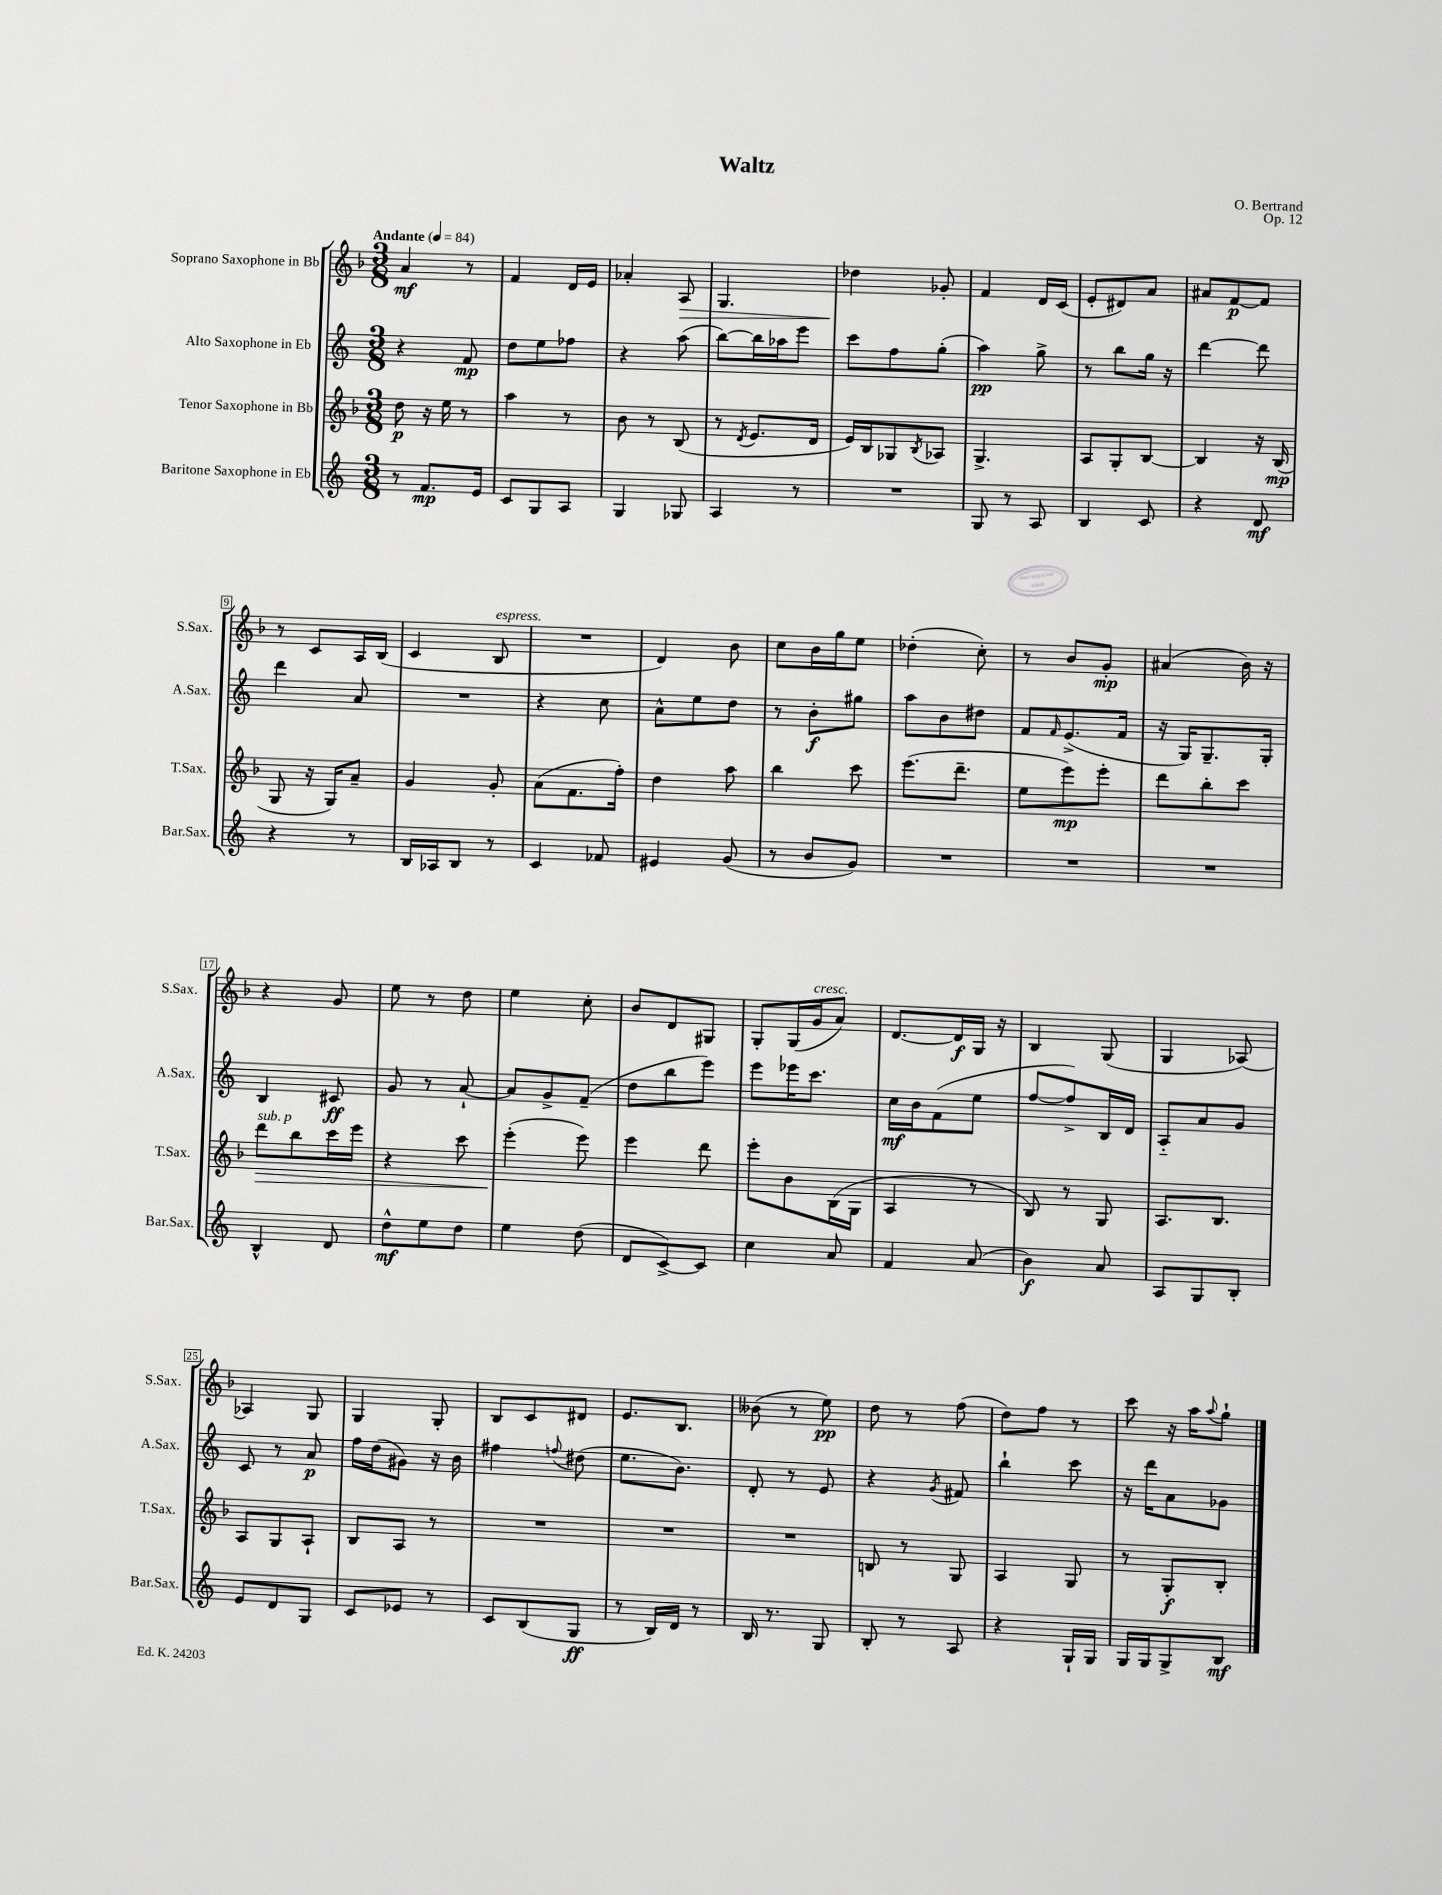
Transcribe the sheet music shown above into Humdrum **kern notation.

**kern	**kern	**kern	**kern
*staff4	*staff3	*staff2	*staff1
*clefG2	*clefG2	*clefG2	*clefG2
*k[]	*k[b-]	*k[]	*k[b-]
*M3/8	*M3/8	*M3/8	*M3/8
*MM84	*MM84	*MM84	*MM84
8r	8dd	4r	4a
8.f	16r	.	.
.	16ee	.	.
.	8r	8f	8r
16e	.	.	.
=	=	=	=
8c	4aa	8dd	4f
8G	.	8ee	.
8A	8r	8ff-	16d
.	.	.	16e
=	=	=	=
4G	8b-	4r	4a-'
.	8r	.	.
8G-	(8B-	(8aa	8A
=	=	=	=
4A	8r	[8bb)	4.G
.	8qd	.	.
.	8.e	16bb]	.
.	.	16aa-	.
8r	.	8eee	.
.	16d	.	.
=	=	=	=
4.r	16e)	8ccc	4dd-
.	16B-	.	.
.	8G-	8ff	.
.	8qB-	.	.
.	8A-	(8gg'	8g-'
=	=	=	=
8G	4.G^	4aa)	4f
8r	.	.	.
8A	.	8gg^	16d
.	.	.	(16c
=	=	=	=
4B	8A	8r	8e'
.	8G'	8bb	8d#)
8c	[8B-	16gg	8a
.	.	16r	.
=	=	=	=
4r	4B-]	[4ddd	8a#
.	.	.	[8f
8d	16r	8ddd]	8f]
.	(16B-	.	.
=	=	=	=
4r	8G	4ddd	8r
.	16r	.	8c
.	16G)	.	.
8r	8a~	8a	16A
.	.	.	(16B-
=	=	=	=
16B	4g	4.r	4c
16A-	.	.	.
8B	.	.	.
8r	8g'	.	8B-
=	=	=	=
4c	(8a	4r	4.r
.	8.f	.	.
8f-	.	8cc	.
.	16ff')	.	.
=	=	=	=
4e#	4dd	8a^^	4d)
.	.	8ee	.
(8g	8aa	8dd	8b-
=	=	=	=
8r	4bb-	8r	8cc
8b	.	8b'	16b-
.	.	.	16gg
8g)	8ccc	8gg#	8ee
=	=	=	=
4.r	(8.eee	8aa	(4dd-'
.	.	8b	.
.	8.ddd~	.	.
.	.	8dd#	8cc')
=	=	=	=
4.r	8ee	8f	8r
.	.	16qqf	.
.	8eee)	(8.e^	8b-
.	8eee'	.	8g'
.	.	16f	.
=	=	=	=
4.r	8ddd	16r	(4a#
.	.	16G)	.
.	8bb-'	8.G~	.
.	8ccc	.	16b-)
.	.	16G'	16r
=	=	=	=
4B^^	8ddd	4B	4r
.	8bb-	.	.
8d	16ccc	8c#	8g
.	16eee	.	.
=	=	=	=
8dd^^	4r	8g	8ee
8ee	.	8r	8r
8dd	8ccc	[8a`	8dd
=	=	=	=
4ee	(4eee'	8a]	4ee
.	.	8g^	.
(8dd	8eee)	(8f~	8cc'
=	=	=	=
8d	4eee	8dd	8b-
[8c^)	.	8bb	8d
8c]	8ddd	8eee)	8G#
=	=	=	=
4cc	8eee'	8eee	8G'
.	8b-	16eee-	(16G
.	.	8.ccc	16g
8a	(16B-	.	8a)
.	16G	.	.
=	=	=	=
4f	4A	16cc	[8.d
.	.	16b	.
.	.	(8f	.
.	.	.	16d]
(8a	8r	8ee	16G
.	.	.	16r
=	=	=	=
4b)	8B-)	[8ff	4B-
.	8r	8ff^])	.
8a	8G	16B	(8G
.	.	16d	.
=	=	=	=
8A	8.A	8A'~	4G
8G	.	8a	.
.	8.B-	.	.
8B'	.	8g	[8A-)
=	=	=	=
8e	8A	8c	4A-]
8d	8G	8r	.
8G	8A`	8a	8G
=	=	=	=
8c	8B-	16ff	4G
.	.	(16dd	.
8e-	8A	8g#)	.
8r	8r	16r	8G'
.	.	16b	.
=	=	=	=
8c	4.r	4ff#	8B-
(8B	.	.	8c
.	.	8qqff	.
8G	.	(8dd#	8d#
=	=	=	=
8r	4.r	8.ee	8.e
16B)	.	.	.
16d	.	8.b)	8.B-
8r	.	.	.
=	=	=	=
16B	4.r	8d'	(8b--
8.r	.	.	.
.	.	8r	8r
8G	.	8e	8ee)
=	=	=	=
8B'	8B	4r	8dd
8r	8r	.	8r
.	.	8qg	.
8A	8G	8f#	(8ff
=	=	=	=
4r	4A	4bb`	8dd)
.	.	.	8ff
16G`	8G	8ccc	8r
16G	.	.	.
=	=	=	=
16G	8r	16r	8ccc
16G	.	16ddd	.
8G^	8G'	8a	16r
.	.	.	16aa
.	.	.	8qqaa
8B	8B-'	8g-	8gg`
==	==	==	==
*-	*-	*-	*-
